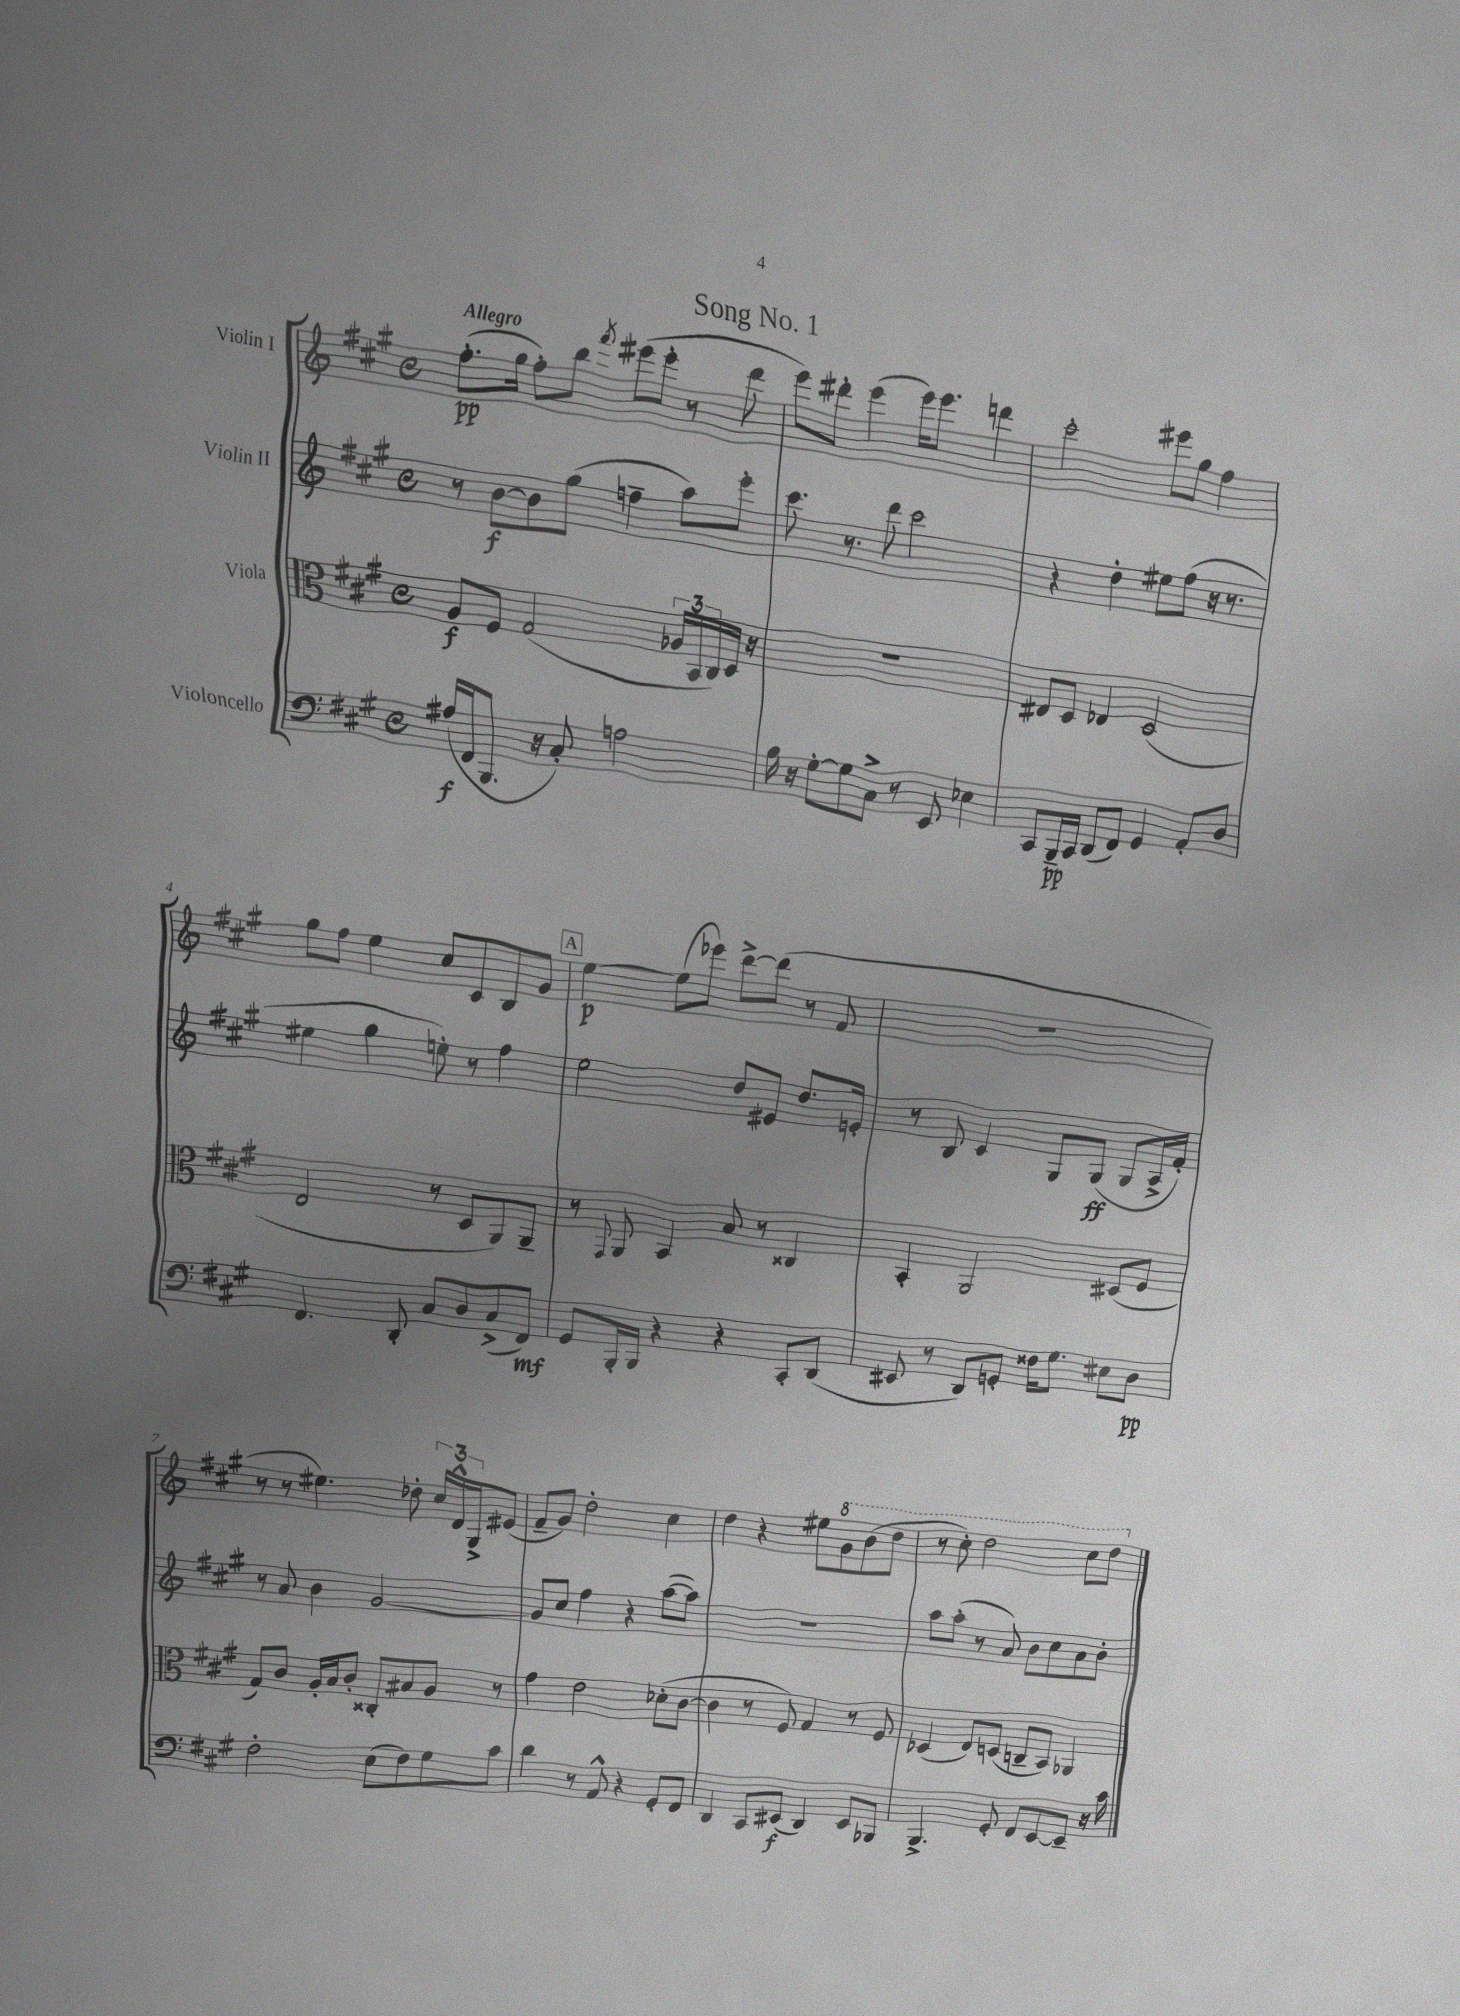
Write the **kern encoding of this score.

**kern	**kern	**kern	**kern
*staff4	*staff3	*staff2	*staff1
*clefF4	*clefC3	*clefG2	*clefG2
*k[f#c#g#]	*k[f#c#g#]	*k[f#c#g#]	*k[f#c#g#]
*M4/4	*M4/4	*M4/4	*M4/4
*met(c)	*met(c)	*met(c)	*met(c)
(16A#/LL	8A/L	8r	(8.ff#'\L
16FF#/J	.	.	.
8.BBB/J	8F#/J	[8b\L	.
.	.	.	16gg#\Jk
.	(2G#/	8b\]	8ff#'\L)
16r	.	.	.
8C#'/)	.	(8gg#\J	8bb\J
.	.	.	8qfff#/
2A\	.	4ff~\	(8eee#\L
.	.	.	8eee#'\J
.	24A-/LL	8aa\L)	8r
.	24BB/	.	.
.	24C#/)	.	.
.	16D/JJ	8eee'\J	8ddd\
.	16r	.	.
=	=	=	=
16B\	1r	8.ccc#\	8eee\L)
16r	.	.	.
[8G#'\L	.	.	8ddd#'\J
.	.	8.r	.
8G#\]	.	.	(4eee\
8C#^\J	.	8ddd\	.
8r	.	2ccc#\	16eee\LK)
.	.	.	8.eee\J
8EE/	.	.	.
4E-\	.	.	4ddd\
=	=	=	=
8CC#/L	8E#/L	4r	2ccc#'\
16BBB~/L	8D/J	.	.
16CC#/JJ	.	.	.
(8DD/L	4E-/	4dd'\	.
8FF#/J)	.	.	.
4GG#/	(2D/	8ee#\L	8eee#\L
.	.	(8ff#\J	8gg#\J
8AA'/L	.	16r	4ff#\
.	.	8.r	.
8D/J	.	.	.
=	=	=	=
4.FF#/	2E/	4ee#\	8gg#\L
.	.	.	8ff#\J
.	.	4gg#\	4ee\
8DD'/	.	.	.
8C#/L	8r	8ee'\)	8cc#/L
8D/	8D/L	8r	8c#/
(8C#^/	8AA/)	4ff#\	8B/
8FF#/J)	8AA~/J	.	8g#/J
=	=	=	=
8GG#/L	8r	2ee\	[4ee\
.	8qqGG#/	.	.
16BBB'/L	8AA/	.	.
16BBB/JJ	.	.	.
4r	4BB/	.	(8ee\]L
.	.	.	8eee-\J)
4r	8B/	8dd/L	[8ddd^\L
.	8r	8e#/J	(8ddd\]J
8CC#'/L	4C##/	8.dd/L	8r
(8DD/J	.	.	8f#/
.	.	16e'/Jk	.
=	=	=	=
8EE#/	4BB'/	8r	1r
8r	.	8B/	.
8DD/L)	2AA/	4c#/	.
8GG'/J	.	.	.
16F##\LK	.	8G#/L	.
8.G#\J	.	.	.
.	.	(8G#/J	.
8E#\L	(8D#/L	8G#/L	.
8D\J	8F#/J	16A^/L	.
.	.	16f#'/JJ)	.
=	=	=	=
2F#'\	8G#/L)	8r	8r
.	8c#/J	8a/	8r
.	16A'/LL	4b\	4.ee#\)
.	16B/J	.	.
.	8c#'/J	.	.
(8E\L	8C##'/L	[2g#/	.
8F#\)	8B#/	.	8dd-'\
8G#\	8A/J	.	24cc#/LL
.	.	.	24d^^/
.	.	.	24G#^/J
8c#\J	8r	.	(8e#/J
=	=	=	=
4d\	4g#\	8g#/]L	8f#~/L
.	.	8cc#/J	8g#/J)
8r	2e\	4ff#\	2dd'\
8AA^^/	.	.	.
4r	.	4r	.
8GG#'/L	(8d-'\L	([8aa\L	4cc#\
8FF#/J	[8c#\J	8aa\]J)	.
=	=	=	=
4DD/	4c#\]	1r	4dd\
8CC#/L	8r	.	4r
(8EE#/J	8F#/)	.	.
4DD/)	4G#/	.	8ee#\L
.	.	.	8gg#\
8EE#/L	8r	.	(8bb\
8BBB-/J	8F#/	.	8ddd\J
=	=	=	=
4.BBB^/	(4D-/	8aa\L	8r
.	.	(8aa'\J	8ccc#'\)
.	8E/L)	8r	2ddd\
8GG#'/	(8D/J	8a/)	.
8FF#/L	8C~/L	8b\L	.
[8EE/	8BB/J)	8cc#\	.
8EE~/]J	4AA-/	8a\	8ccc#\L
16r	.	8b'\J	8ddd\J
16c#\	.	.	.
==	==	==	==
*-	*-	*-	*-
